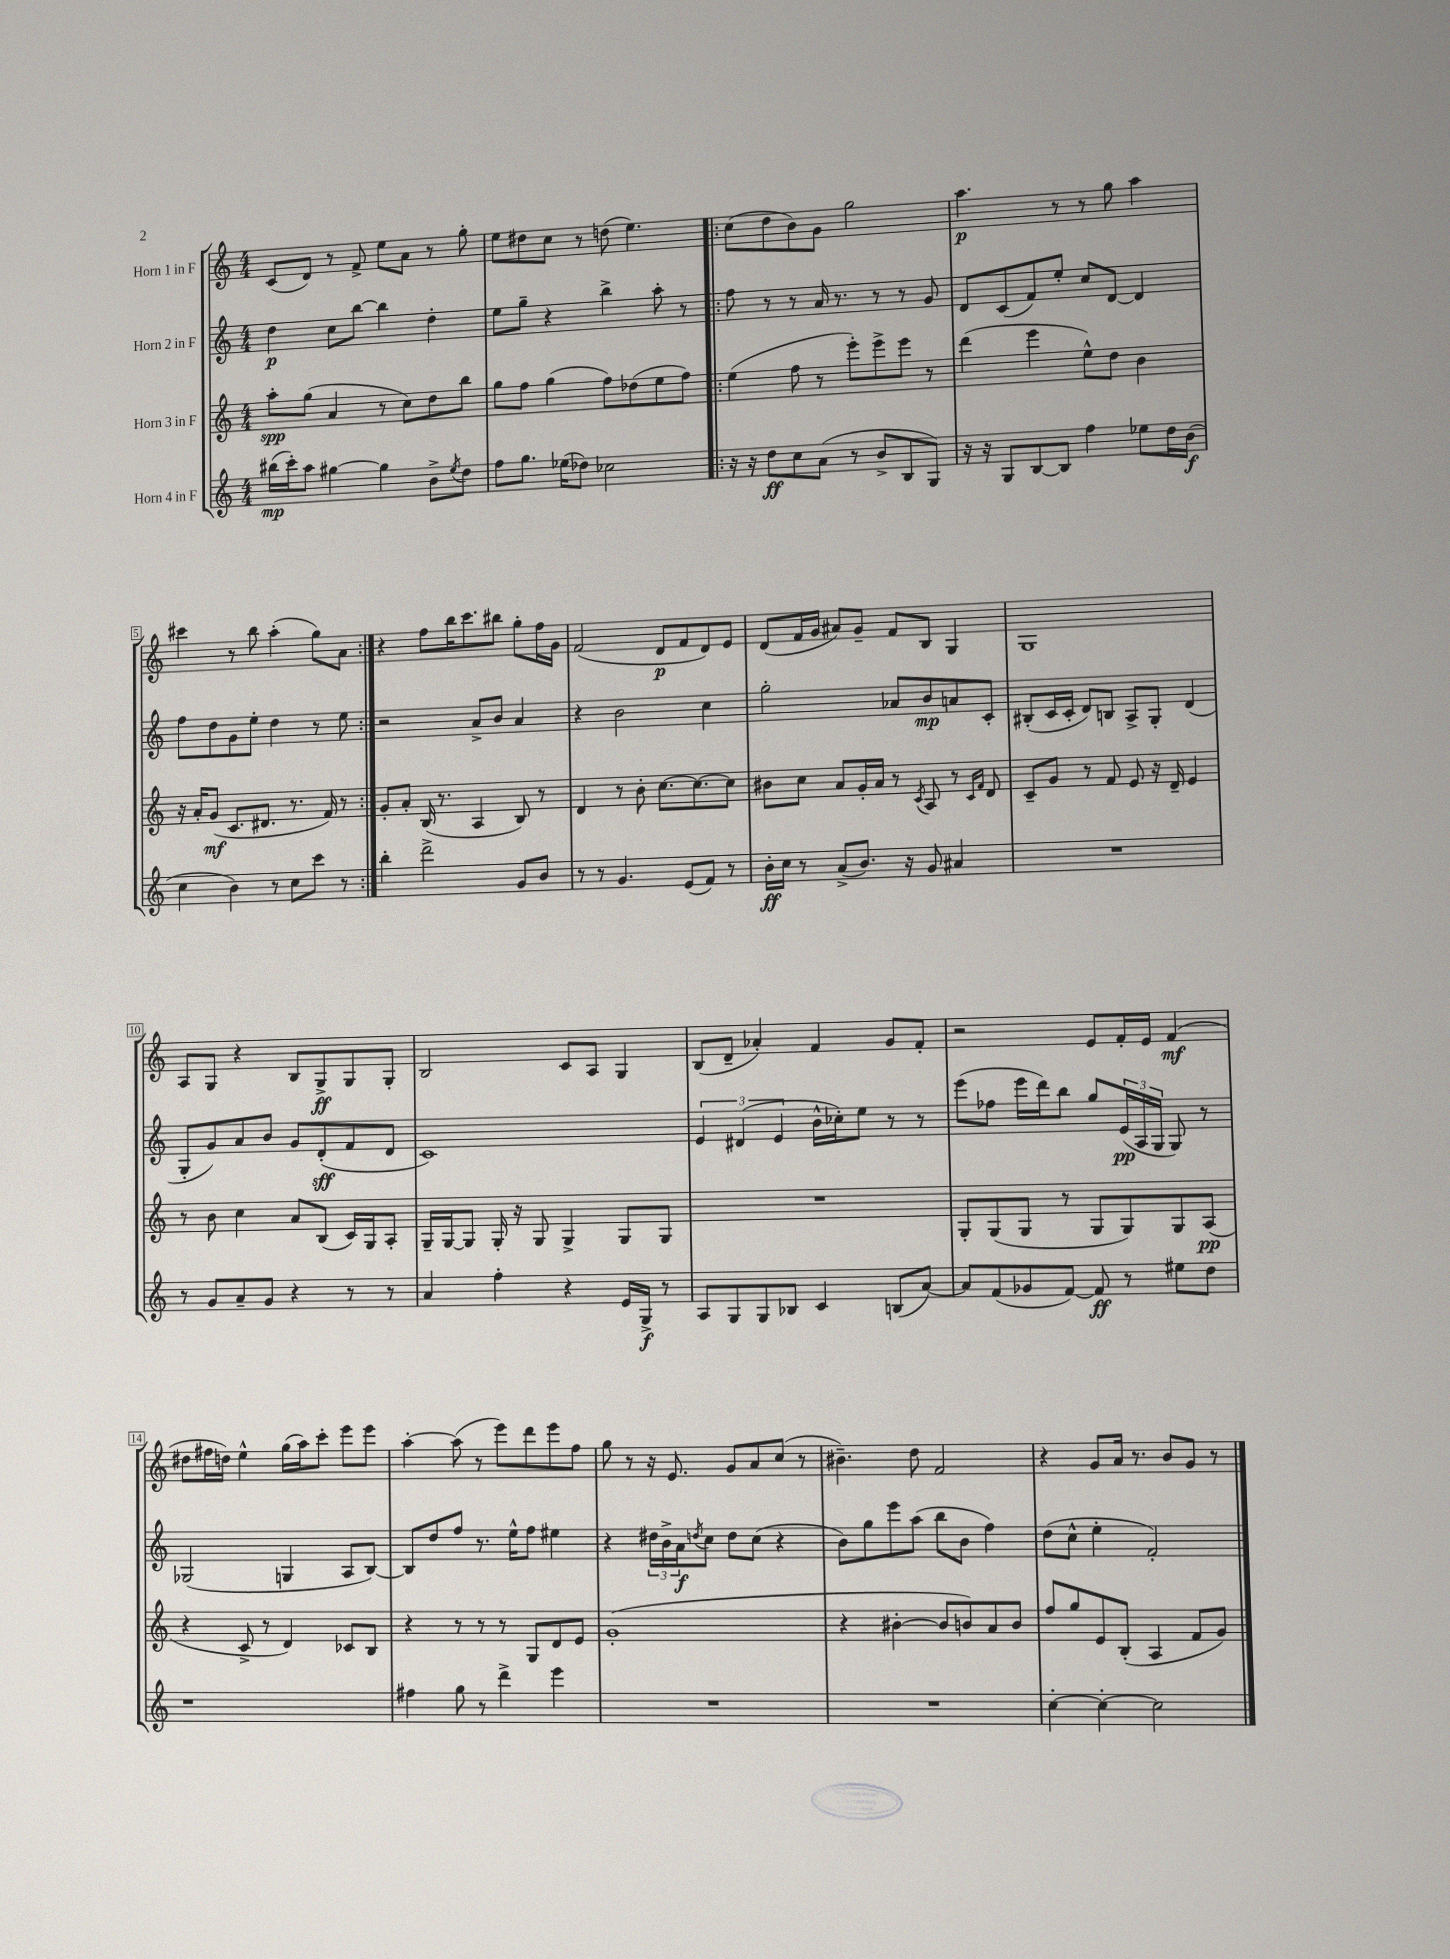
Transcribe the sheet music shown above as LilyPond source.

<<
\new StaffGroup <<
\new Staff = "s0" \with { instrumentName = "Horn 1 in F" } {
    \clef treble \key c \major \numericTimeSignature \time 4/4
    c'8( d'8) r8 f'8-> e''8 a'8 r8 g''8-. |
    e''8 dis''8 c''8 r8 d''8( e''4.) |
    \repeat volta 2 { c''8( d''8 b'8) g'8 g''2 |
    a''4.\p r8 r8 g''8 a''4 |
    cis'''4 r8 b''8 a''4-.( g''8) a'8 | }
    r4 f''8 b''16 c'''8. bis''8 g''8-. f''16 g'16 |
    f'2( d'8\p f'8 d'8) e'8 |
    d'8( f'16 g'16 ais'8) g'8-- f'8 b8 g4 |
    g1 |
    a8 g8 r4 b8 g8->\ff g8 g8-. |
    b2 c'8 a8 g4 |
    b8( d'8-- aes'4-.) f'4 g'8 f'8-. |
    r2 e'8 f'16-. e'16 f'4\mf( |
    dis''8 fis''16 d''16) e''4-^ g''16( a''16) c'''8-. e'''8 e'''8 |
    a''4~-. a''8( r8 e'''8) d'''8 e'''8 f''8 |
    g''8 r8 r16 e'8. g'8 a'8 c''8( r8 |
    bis'4.--) d''8 f'2 |
    r4 g'8 a'16 r8. b'8 g'8 r8 \bar "|." |
}
\new Staff = "s1" \with { instrumentName = "Horn 2 in F" } {
    \clef treble \key c \major \numericTimeSignature \time 4/4
    d''4\p c''8 b''8~ b''4 d''4-. |
    e''8 g''8-- r4 b''4-> a''8-. r8 |
    \repeat volta 2 { f''8 r8 r8 a'16 r8. r8 r8 g'8 |
    d'8 c'8( f'8) e''8-. c''8 d'8~ d'4 |
    f''8 d''8 g'8 e''8-. d''4 r8 e''8 | }
    r2 a'8-> b'8 a'4 |
    r4 b'2 c''4 |
    g''2-. aes'8 b'8\mp a'8 c'8-. |
    bis8-.( c'16 c'16-. d'8) b8 a8-> g8-. d'4( |
    g8-. g'8) a'8 b'8 g'8 d'8-.\sff( f'8 d'8 |
    c'1) |
    \tuplet 3/2 { e'4 dis'4( e'4 } b'16-^ ces''16-.) e''8 r8 r8 |
    e'''8( fes''8 e'''16 d'''16) b''8 g''8 \tuplet 3/2 { e'16\pp( a16 g16 } g8) r8 |
    ges2( g4 a8 b8~) |
    b8 d''8 f''8 r8. e''16-^ f''8 eis''4 |
    r4 \tuplet 3/2 { dis''16 b'16-> a'16\f } \acciaccatura { d''8 } c''8 d''8 c''8( r4 |
    b'8) g''8 e'''8 a''8( b''8 b'8 f''4) |
    d''8( c''8-^ e''4-. f'2-.) \bar "|." |
}
\new Staff = "s2" \with { instrumentName = "Horn 3 in F" } {
    \clef treble \key c \major \numericTimeSignature \time 4/4
    a''8-.\spp g''8( a'4 r8 c''8) d''8 b''8 |
    g''8 f''8 g''4( f''8) des''8( e''8 f''8) |
    \repeat volta 2 { e''4( f''8 r8 e'''8-.) e'''8-> e'''8 r8 |
    d'''4( e'''4 e''8-^) d''8 b'4 |
    r16 a'16-. g'8\mf( c'8. dis'8. r8. f'16) r8 | }
    g'8-. a'8-. b16( r8. a4 b8) r8 |
    d'4 r8 b'8-. c''8.~ c''8.~ c''8 |
    bis'8 c''8 a'8 g'16-. a'16 r8 \acciaccatura { c'8 } a8 r8 \grace { c'16 f'16 } d'8 |
    c'8-- g'8 r8 f'8 e'8 r16 d'16-- e'4 |
    r8 b'8 c''4 a'8 b8( c'16) g16 a8-. |
    g16-- g16~ g8 g16-. r16 g8 g4-> g8 g8 |
    R1 |
    g8-. g8( g8 r8 g8 g8) g8 a8\pp( |
    r4 c'8-> r8 d'4) ces'8 b8 |
    r4 r8 r8 r8 g8 d'8 e'8 |
    g'1-.( |
    r4 bis'4~-. bis'8 b'8) a'8 b'8 |
    f''8 g''8 e'8 b8-.( a4 f'8 g'8) \bar "|." |
}
\new Staff = "s3" \with { instrumentName = "Horn 4 in F" } {
    \clef treble \key c \major \numericTimeSignature \time 4/4
    bis''16\mp( c'''16-.) a''8 gis''4~ gis''4 b'8-> \acciaccatura { e''8 } d''8 |
    f''8 g''8. ees''16( des''8) ces''2 |
    \repeat volta 2 { r16 r16 d''8\ff c''8 a'8( r8 b'8-> b8 g8) |
    r16 r16 g8 b8~ b8 f''4 ees''8 d''16 b'16\f( |
    c''4 b'4) r8 c''8 c'''8 r8 | }
    b''4-. d'''2-> g'8 b'8 |
    r8 r8 g'4. e'8( f'8) r8 |
    b'16-.\ff c''16 r8 a'8->( b'8.) r16 g'8 ais'4 |
    R1 |
    r8 g'8 a'8-- g'8 r4 r8 r8 |
    a'4 f''4-. r4 e'16 g16->\f r8 |
    a8 g8 g8 bes8 c'4 b8( a'8~) |
    a'8 f'8( ges'8 f'8~) f'8\ff r8 eis''8 d''8 |
    r1 |
    fis''4 g''8 r8 d'''4-> e'''4 |
    R1 |
    R1 |
    c''4~-. c''4~-. c''2 \bar "|." |
}
>>
>>
\layout { \context { \Score \override BarNumber.stencil = #(make-stencil-boxer 0.1 0.3 ly:text-interface::print) } }
